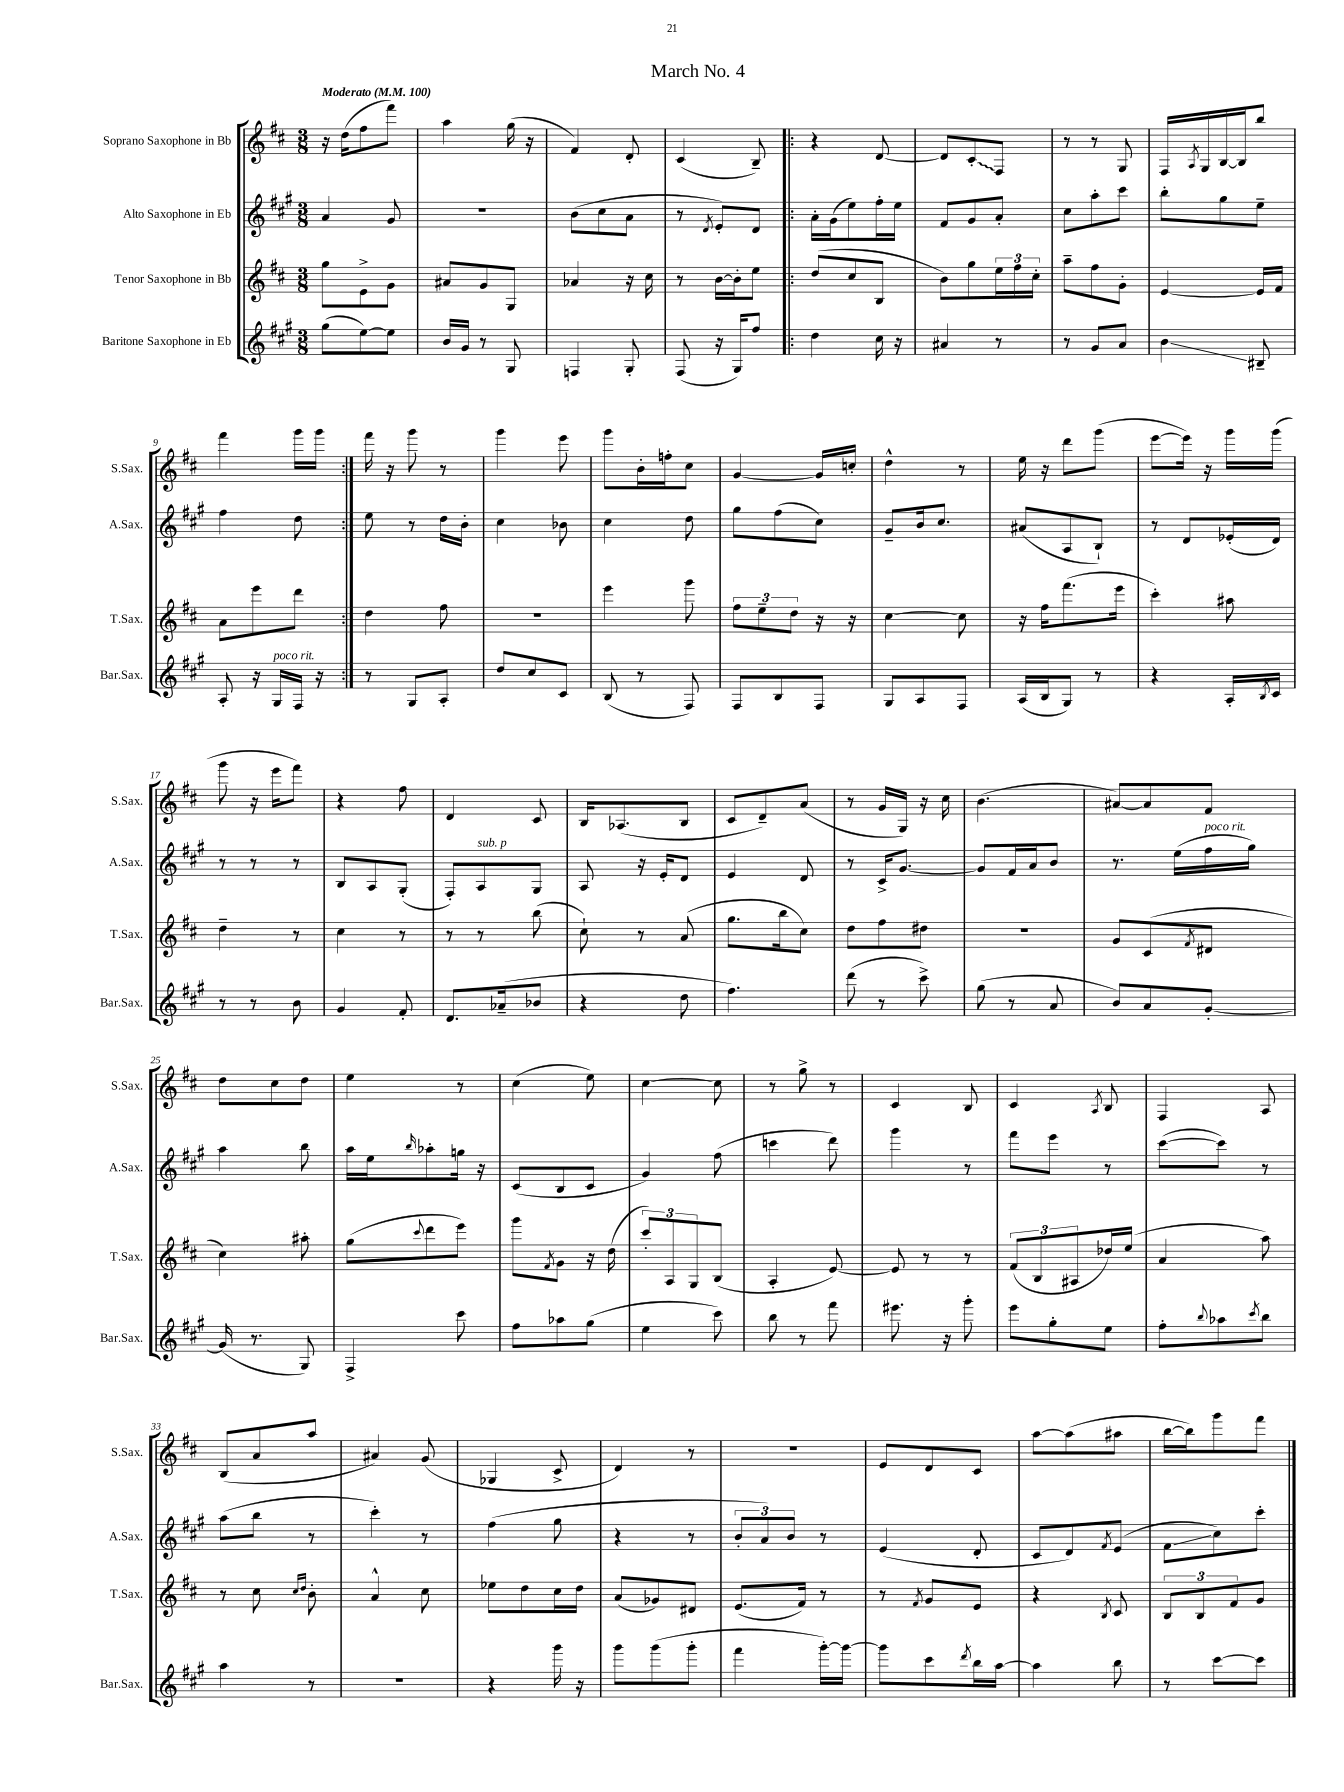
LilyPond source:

\header { title = "March No. 4" }
<<
\new StaffGroup <<
\new Staff = "s0" \with { instrumentName = "Soprano Saxophone in Bb" shortInstrumentName = "S.Sax." } {
    \clef treble \key d \major \numericTimeSignature \time 3/8 \tempo "Moderato" 4 = 100
    r16 d''16( fis''8 fis'''8) |
    a''4 g''16( r16 |
    fis'4) d'8-. |
    cis'4( b8--) |
    \repeat volta 2 { r4 d'8~ |
    d'8 \once \override Glissando.style = #'zigzag cis'8-.\glissando fis8 |
    r8 r8 g8 |
    fis16 \acciaccatura { a8 } g16 b16~ b16 b''8 |
    fis'''4 g'''16 g'''16 | }
    fis'''16 r16 g'''8 r8 |
    g'''4 e'''8 |
    g'''8 b'16-. f''16-. cis''8 |
    g'4~ g'16 c''16-. |
    d''4-^ r8 |
    e''16 r16 d'''8 g'''8( |
    e'''8~ e'''16) r16 g'''16 g'''16( |
    g'''8 r16 e'''16 fis'''8) |
    r4 fis''8 |
    d'4 cis'8 |
    b16 aes8.( b8 |
    cis'8 d'8--) a'8( |
    r8 g'16 g16) r16 cis''16 |
    b'4.( |
    ais'8~) ais'8 fis'8 |
    d''8 cis''8 d''8 |
    e''4 r8 |
    cis''4( e''8) |
    cis''4~ cis''8 |
    r8 g''8-> r8 |
    cis'4 b8 |
    cis'4 \acciaccatura { a8 } b8 |
    fis4 a8 |
    b8( a'8 a''8 |
    ais'4) g'8( |
    ges4 cis'8-> |
    d'4) r8 |
    R4. |
    e'8 d'8 cis'8 |
    a''8~ a''8( ais''8 |
    b''16~ b''16) g'''8 fis'''8 \bar "|." |
}
\new Staff = "s1" \with { instrumentName = "Alto Saxophone in Eb" shortInstrumentName = "A.Sax." } {
    \clef treble \key a \major \numericTimeSignature \time 3/8
    a'4 gis'8 |
    R4. |
    b'8( cis''8 a'8 |
    r8 \acciaccatura { d'8 } e'8-.) d'8 |
    \repeat volta 2 { a'16-. gis'16( e''8) fis''16-. e''16 |
    fis'8 gis'8 a'8-. |
    cis''8 a''8-. cis'''8 |
    b''8-. gis''8 e''8-- |
    fis''4 d''8 | }
    e''8 r8 d''16 b'16-. |
    cis''4 bes'8 |
    cis''4 d''8 |
    gis''8 fis''8( cis''8) |
    gis'8-- b'16 cis''8. |
    ais'8( a8 b8-!) |
    r8 d'8 ees'16-.( d'16) |
    r8 r8 r8 |
    b8 a8 gis8-.( |
    fis8-.) a8^\markup { \italic "sub. p" } gis8 |
    a8 r16 e'16-. d'8 |
    e'4 d'8 |
    r8 cis'16-> gis'8.~ |
    gis'8 fis'16 a'16 b'8 |
    r8. e''16( fis''16^\markup { \italic "poco rit." } gis''16) |
    a''4 b''8 |
    a''16 e''16 \grace { b''16 } aes''8-. g''16 r16 |
    cis'8( b8 cis'8 |
    gis'4) fis''8( |
    c'''4 d'''8) |
    gis'''4 r8 |
    fis'''8 e'''8 r8 |
    cis'''8~( cis'''8) r8 |
    a''8( b''8 r8 |
    cis'''4-.) r8 |
    fis''4( gis''8 |
    r4 r8 |
    \tuplet 3/2 { b'8-. a'8) b'8 } r8 |
    e'4( d'8-. |
    cis'8 d'8) \acciaccatura { fis'8 } e'8( |
    fis'8\glissando cis''8) cis'''8-. \bar "|." |
}
\new Staff = "s2" \with { instrumentName = "Tenor Saxophone in Bb" shortInstrumentName = "T.Sax." } {
    \clef treble \key d \major \numericTimeSignature \time 3/8
    g''8 e'8-> g'8 |
    ais'8 g'8 g8 |
    aes'4 r16 cis''16 |
    r8 b'16~ b'16-. e''8 |
    \repeat volta 2 { d''8( cis''8 b8 |
    b'8) g''8 \tuplet 3/2 { e''16 fis''16 cis''16-. } |
    a''8-- fis''8 g'8-. |
    e'4~ e'16 fis'16 |
    a'8 e'''8 d'''8 | }
    d''4 fis''8 |
    R4. |
    e'''4 g'''8 |
    \tuplet 3/2 { fis''8 e''8-- d''8 } r16 r16 |
    cis''4~ cis''8 |
    r16 fis''16 fis'''8.( e'''16 |
    cis'''4-.) ais''8 |
    d''4-- r8 |
    cis''4 r8 |
    r8 r8 b''8( |
    cis''8-!) r8 a'8( |
    g''8. b''16 cis''8) |
    d''8 fis''8 dis''8 |
    R4. |
    g'8 cis'8( \acciaccatura { fis'8 } dis'8 |
    cis''4) ais''8-. |
    g''8( \appoggiatura { cis'''8 } d'''8 e'''8) |
    g'''8 \acciaccatura { fis'8 } g'8 r16 d''16( |
    \tuplet 3/2 { cis'''8-.) a8 g8 } b8( |
    a4-. e'8~) |
    e'8 r8 r8 |
    \tuplet 3/2 { fis'8( b8 ais8 } des''16) e''16( |
    a'4 a''8) |
    r8 cis''8 \grace { cis''16 d''16 } b'8-. |
    a'4-^ cis''8 |
    ees''8 d''8 cis''16 d''16 |
    a'8( ges'8) dis'8 |
    e'8.( fis'16) r8 |
    r8 \acciaccatura { fis'8 } g'8 e'8 |
    r4 \acciaccatura { b8 } cis'8 |
    \tuplet 3/2 { b8 b8 fis'8 } g'8 \bar "|." |
}
\new Staff = "s3" \with { instrumentName = "Baritone Saxophone in Eb" shortInstrumentName = "Bar.Sax." } {
    \clef treble \key a \major \numericTimeSignature \time 3/8
    gis''8( e''8~) e''8 |
    b'16 gis'16 r8 gis8 |
    f4 gis8-. |
    fis8( r16 gis16) fis''8 |
    \repeat volta 2 { d''4 cis''16 r16 |
    ais'4 r8 |
    r8 gis'8 a'8 |
    b'4\glissando bis8-- |
    a8-. r16 gis16^\markup { \italic "poco rit." } fis16 r16 | }
    r8 gis8 a8-. |
    d''8 cis''8 cis'8 |
    b8( r8 fis8) |
    fis8 b8 fis8 |
    gis8 a8 fis8 |
    a16( b16 gis8) r8 |
    r4 a16-. \acciaccatura { b8 } cis'16 |
    r8 r8 b'8 |
    gis'4 fis'8-. |
    d'8. aes'16--( bes'8 |
    r4 d''8 |
    fis''4.) |
    d'''8( r8 cis'''8->) |
    gis''8( r8 a'8 |
    b'8) a'8 gis'8~-. |
    gis'16( r8. gis8) |
    fis4-> cis'''8 |
    fis''8 aes''8 gis''8( |
    e''4 cis'''8) |
    b''8 r8 fis'''8 |
    eis'''8. r16 gis'''8-. |
    e'''8 gis''8-. e''8 |
    fis''8-. \appoggiatura { b''8 } aes''8 \acciaccatura { cis'''8 } b''8 |
    a''4 r8 |
    R4. |
    r4 gis'''16 r16 |
    gis'''8 gis'''8( gis'''8-. |
    fis'''4 gis'''16~-.) gis'''16~ |
    gis'''8 cis'''8 \acciaccatura { d'''8 } b''16 a''16~ |
    a''4 b''8 |
    r8 cis'''8~ cis'''8 \bar "|." |
}
>>
>>
